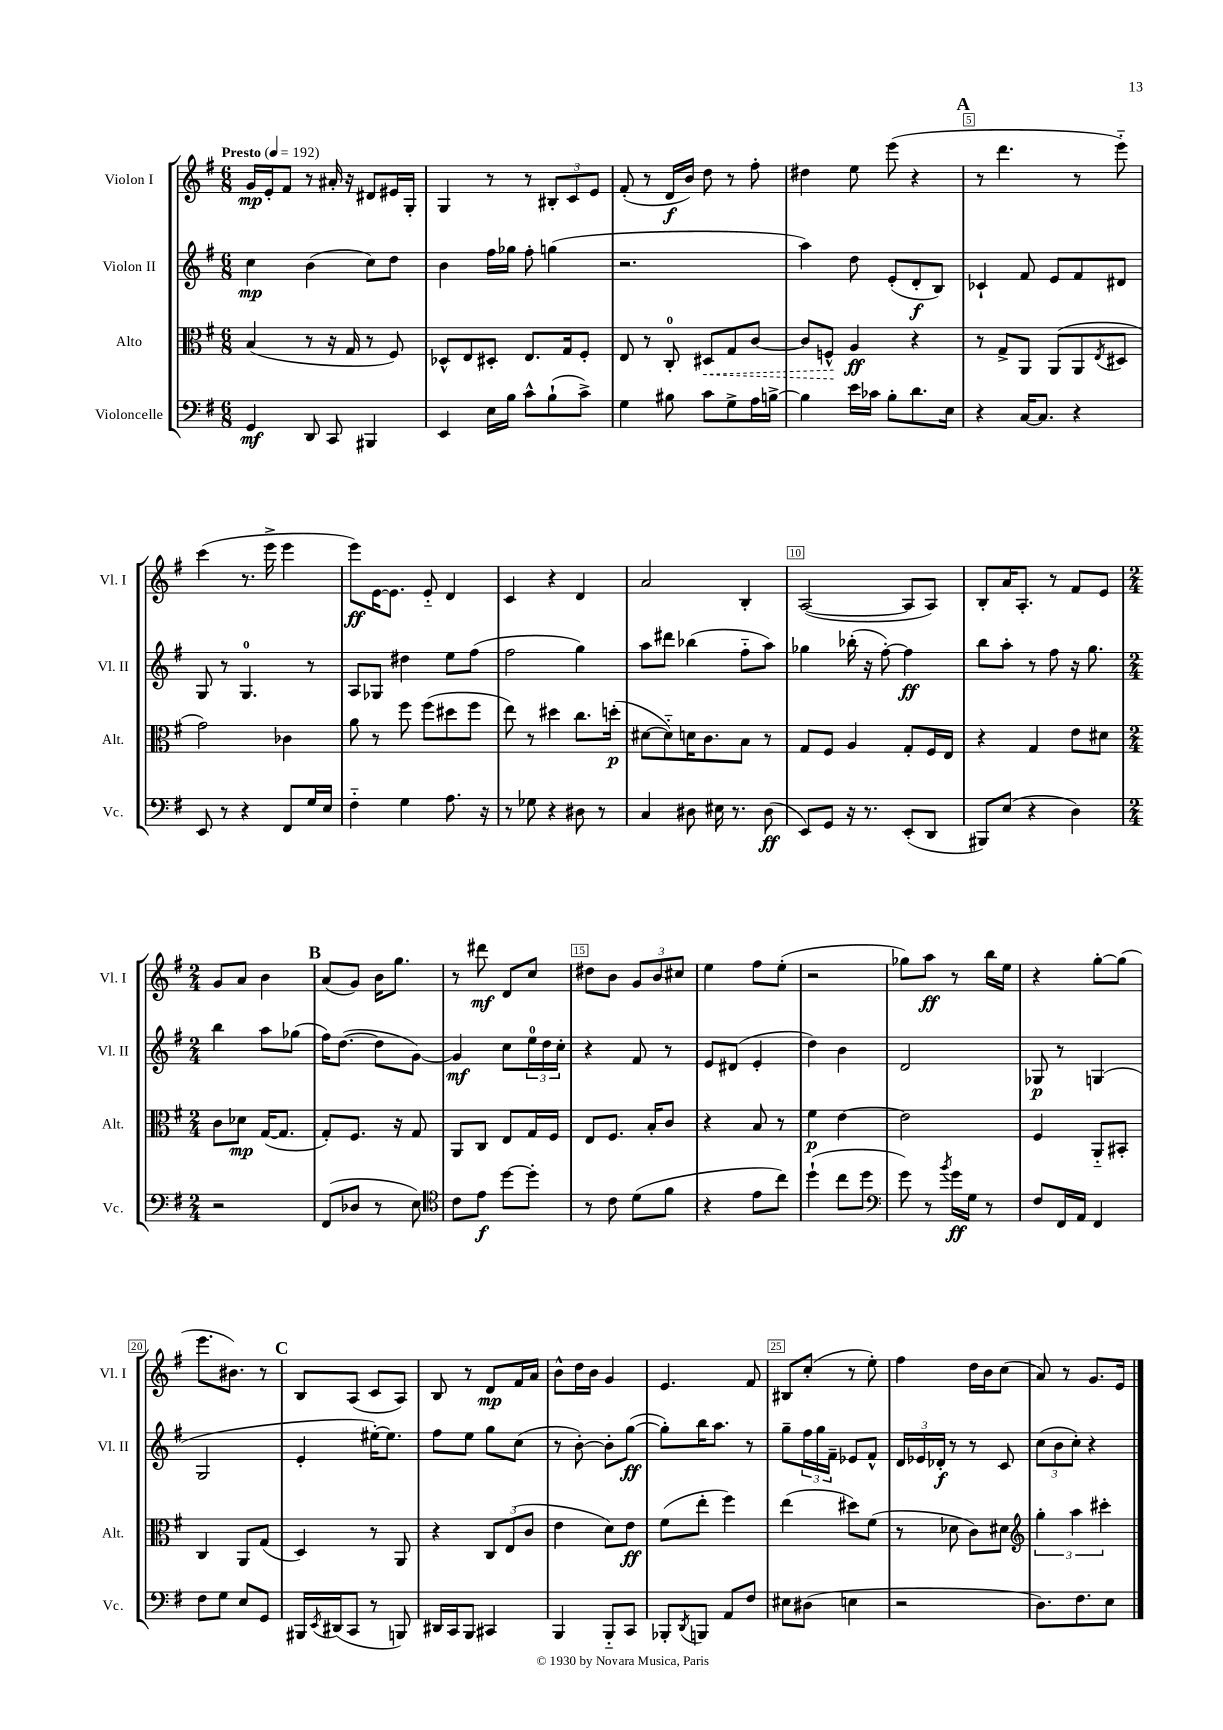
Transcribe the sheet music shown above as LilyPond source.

<<
\new StaffGroup <<
\new Staff = "s0" \with { instrumentName = "Violon I" shortInstrumentName = "Vl. I" } {
    \clef treble \key g \major \numericTimeSignature \time 6/8 \tempo "Presto" 4 = 192
    g'16\mp e'16-. fis'8 r8 ais'16-. r16 dis'8 eis'16 g16-. |
    g4 r8 r8 \tuplet 3/2 { bis8-. c'8 e'8 } |
    fis'8-.( r8 d'16\f b'16) d''8 r8 fis''8-. |
    dis''4 e''8 e'''8( r4 |
    \mark \markup { \bold "A" } r8 d'''4. r8 e'''8-_) |
    c'''4( r8. e'''16-> e'''4 |
    e'''8\ff) e'16~ e'8. e'8-_ d'4 |
    c'4 r4 d'4 |
    a'2 b4-. |
    a2~( a8 a8) |
    b8-. a'16 a8.-. r8 fis'8 e'8 |
    \numericTimeSignature \time 2/4 g'8 a'8 b'4 |
    \mark \markup { \bold "B" } a'8( g'8) b'16 g''8. |
    r8 dis'''8\mf d'8 c''8 |
    dis''8 b'8 \tuplet 3/2 { g'8 b'8 cis''8 } |
    e''4 fis''8 e''8-.( |
    r2 |
    ges''8) a''8\ff r8 b''16 e''16 |
    r4 g''8~-. g''8( |
    e'''8. bis'8.) r8 |
    \mark \markup { \bold "C" } b8 a8( c'8 a8) |
    b8 r8 d'8\mp fis'16 a'16 |
    b'8-^ d''16 b'16 g'4 |
    e'4. fis'8 |
    bis8 c''8-.( r8 e''8-.) |
    fis''4 d''16 b'16 c''8( |
    a'8) r8 g'8. e'16 \bar "|." |
}
\new Staff = "s1" \with { instrumentName = "Violon II" shortInstrumentName = "Vl. II" } {
    \clef treble \key g \major \numericTimeSignature \time 6/8
    c''4\mp b'4( c''8) d''8 |
    b'4 fis''16 ges''16 fis''8-. g''4( |
    r2. |
    a''4) d''8 e'8-.( d'8-.\f b8) |
    \mark \markup { \bold "A" } ces'4-! fis'8 e'8 fis'8 dis'8 |
    g8 r8 g4.-0 r8 |
    a8 ges8 dis''4 e''8 fis''8( |
    fis''2 g''4) |
    a''8 dis'''8 bes''4( fis''8-_ a''8) |
    ges''4 bes''16-.( r16 fis''8~-.) fis''4\ff |
    b''8 a''8-. r8 fis''8 r16 g''8. |
    \numericTimeSignature \time 2/4 b''4 a''8 ges''8( |
    \mark \markup { \bold "B" } fis''16) d''8.~( d''8 g'8~) |
    g'4\mf c''8 \tuplet 3/2 { e''16-0 d''16 c''16-. } |
    r4 fis'8 r8 |
    e'8 dis'8( e'4-. |
    d''4) b'4 |
    d'2 |
    ges8\p r8 g4( |
    g2 |
    \mark \markup { \bold "C" } e'4-. eis''16~-.) eis''8. |
    fis''8 e''8 g''8 c''8( |
    r8 b'8~-.) b'8-. g''8~\ff( |
    g''8-.) b''16 a''8. r8 |
    g''8-- \tuplet 3/2 { fis''16 g''16 fis'16-- } ees'8 fis'8-^ |
    \tuplet 3/2 { d'16 ees'16 des'16-.\f } r8 r8 c'8 |
    \tuplet 3/2 { c''8( b'8 c''8-.) } r4 \bar "|." |
}
\new Staff = "s2" \with { instrumentName = "Alto" shortInstrumentName = "Alt." } {
    \clef alto \key g \major \numericTimeSignature \time 6/8
    b4( r8 r16 g16 r8 fis8) |
    des8-^ e8 dis8-. e8. g16 fis8-. |
    e8 r8 c8-0-. \once \override Hairpin.style = #'dashed-line dis8\< g8 c'8~ |
    c'8 f8-^\! a4\ff r4 |
    \mark \markup { \bold "A" } r8 g8-> a,8 a,8( a,8 \acciaccatura { e8 } dis8 |
    g'2) ces'4 |
    a'8 r8 fis''8 fis''8( dis''8 fis''8 |
    e''8) r8 dis''4 c''8. d''16-.\p( |
    dis'8~ dis'8-_) d'16 c'8. b8 r8 |
    g8 fis8 a4 g8-. fis16 e16 |
    r4 g4 e'8 dis'8 |
    \numericTimeSignature \time 2/4 c'8 des'8\mp g16~( g8. |
    \mark \markup { \bold "B" } g8-.) fis8. r16 g8 |
    a,8 c8 e8 g16 fis16 |
    e8 fis8. b16-. c'8 |
    r4 b8 r8 |
    fis'4\p e'4~ |
    e'2 |
    fis4 a,8-_ bis,8-. |
    c4 a,8 g8( |
    \mark \markup { \bold "C" } d4) r8 a,8 |
    r4 \tuplet 3/2 { c8 e8( c'8 } |
    e'4 d'8) e'8\ff |
    fis'8( e''8-. fis''4) |
    e''4( dis''8) fis'8( |
    r8 des'8 c'8) dis'8 |
    \clef treble \tuplet 3/2 { g''4-. a''4 cis'''4-. } \bar "|." |
}
\new Staff = "s3" \with { instrumentName = "Violoncelle" shortInstrumentName = "Vc." } {
    \clef bass \key g \major \numericTimeSignature \time 6/8
    g,4\mf d,8 c,8 bis,,4 |
    e,4 e16 b16 c'8-^ b8-!( c'8->) |
    g4 bis8 c'8 g8-> a16 b16~-> |
    b4 e'16 ces'16 b8-. d'8. e16 |
    \mark \markup { \bold "A" } r4 c16~ c8. r4 |
    e,8 r8 r4 fis,8 g16 e16 |
    fis4-_ g4 a8. r16 |
    r8 ges8 r4 dis8 r8 |
    c4 dis8 eis16 r8. dis8\ff( |
    e,8) g,8 r16 r8. e,8-.( d,8 |
    bis,,8) e8( r4 d4) |
    \numericTimeSignature \time 2/4 r2 |
    \mark \markup { \bold "B" } fis,8( des8 r8 e8) |
    \clef tenor c'8 e'8\f d''8~ d''8-. |
    r8 c'8 d'8( fis'8 |
    r4 e'8 c''8) |
    d''4-!( c''8 d''8 |
    \clef bass g'8) r8 \acciaccatura { b'8 } g'16\ff g16 r8 |
    fis8 fis,16 a,16 fis,4 |
    fis8 g8 e8 g,8 |
    \mark \markup { \bold "C" } bis,,16 \acciaccatura { e,8 } dis,16( c,8 r8 b,,8) |
    dis,16 c,16 b,,8 cis,4 |
    b,,4 b,,8-_ c,8 |
    bes,,8-. \acciaccatura { d,8 } b,,8 a,8 fis8 |
    eis8 dis8( e4 |
    r2 |
    d8.) fis8. e8 \bar "|." |
}
>>
>>
\layout { \context { \Score \override BarNumber.break-visibility = ##(#f #t #t) barNumberVisibility = #(every-nth-bar-number-visible 5) \override BarNumber.stencil = #(make-stencil-boxer 0.1 0.3 ly:text-interface::print) } }
